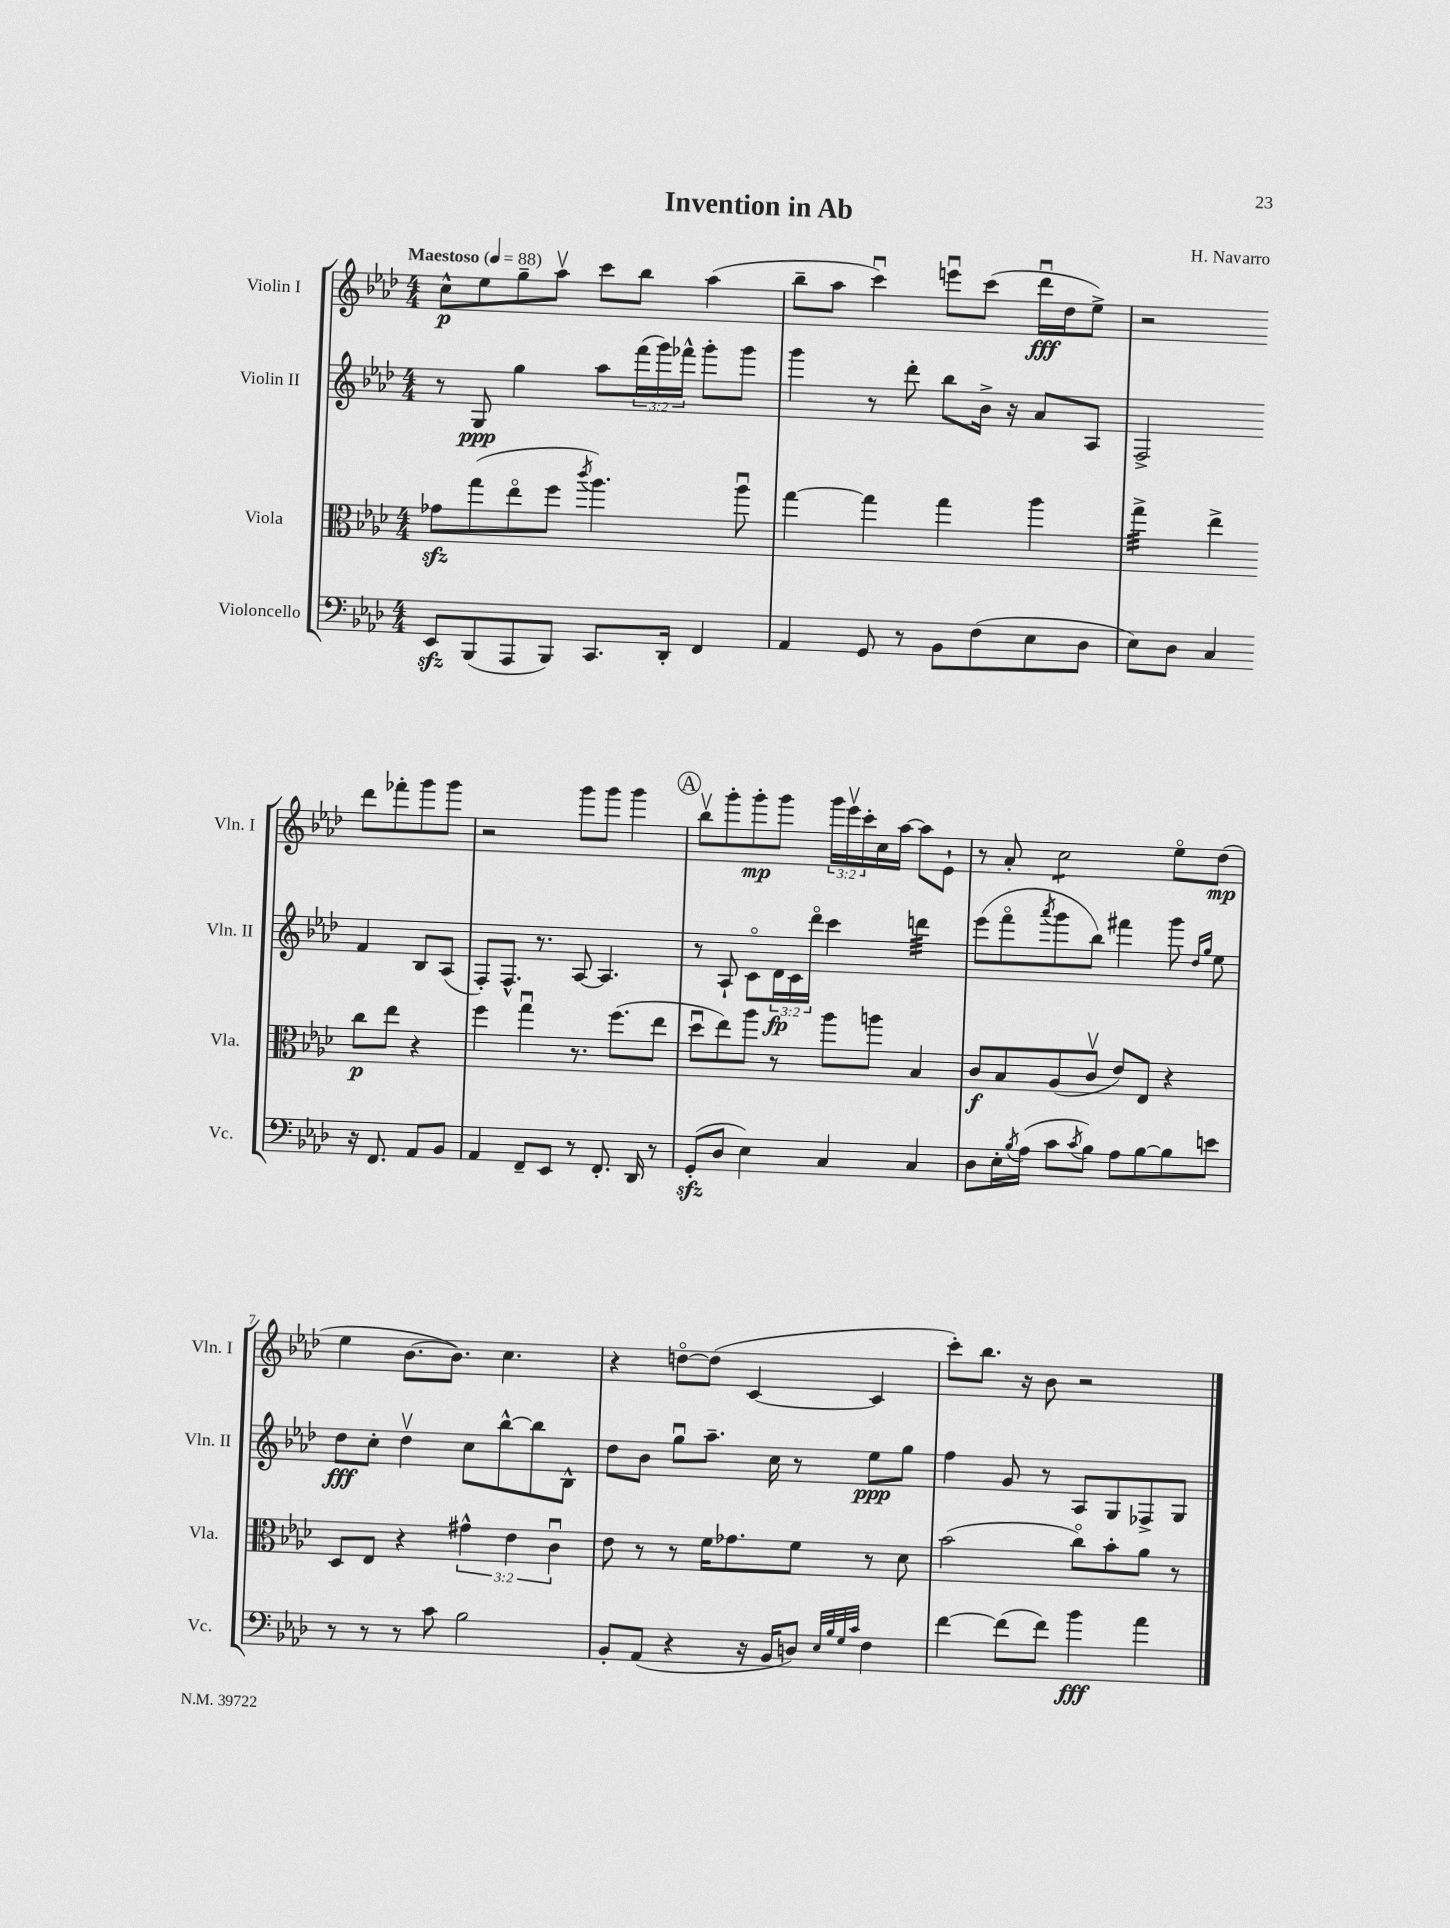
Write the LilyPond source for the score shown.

\header { title = "Invention in Ab" composer = "H. Navarro" }
<<
\new StaffGroup <<
\new Staff = "s0" \with { instrumentName = "Violin I" shortInstrumentName = "Vln. I" } {
    \clef treble \key aes \major \numericTimeSignature \time 4/4 \override Staff.TupletNumber.text = #tuplet-number::calc-fraction-text \tempo "Maestoso" 4 = 88
    c''8-^\p ees''8 g''8-- aes''8\upbow c'''8 bes''8 aes''4( |
    bes''8-- aes''8 c'''4\downbow) e'''8\downbow c'''8( des'''16\downbow\fff des''16 ees''8->) |
    r2 des'''8 fes'''8-. g'''8 g'''8 |
    r2 g'''8 g'''8 g'''4 |
    \mark \markup { \circle "A" } bes''8\upbow g'''8-. g'''8-.\mp g'''8 \tuplet 3/2 { g'''16 ees'''16\upbow c'''16-. } c''16 aes''16~ aes''8 ees'8-! |
    r8 aes'8-. c''2:8 ees''8\flageolet des''8\mp( |
    ees''4 bes'8.~ bes'8.) c''4. |
    r4 d''8~\flageolet d''8( c'4~ c'4 |
    c'''8-.) bes''8. r16 bes'8 r2 \bar "|." |
}
\new Staff = "s1" \with { instrumentName = "Violin II" shortInstrumentName = "Vln. II" } {
    \clef treble \key aes \major \numericTimeSignature \time 4/4 \override Staff.TupletNumber.text = #tuplet-number::calc-fraction-text
    r8 g8\ppp g''4 aes''8 \tuplet 3/2 { f'''16( g'''16) fes'''16-^ } g'''8-. g'''8 |
    g'''4 r8 des'''8-. bes''8 bes'16-> r16 aes'8 aes8 |
    f2-> f'4 bes8 aes8( |
    f8-.) f8.-^ r8. aes8~ aes4. |
    \mark \markup { \circle "A" } r8 aes8-! c'8\flageolet \tuplet 3/2 { des'16\fp c'16 des'''16\flageolet } c'''4 d'''4:32 |
    ees'''8( f'''8\flageolet \acciaccatura { aes'''8 } g'''8 bes''8) fis'''4 g'''8 \grace { des''16 g''16 } ees''8 |
    des''8\fff c''8-. des''4\upbow c''8 bes''8~-^ bes''8 bes8-^ |
    des''8 bes'8 g''8\downbow aes''8.-- c''16 r8 ees''8\ppp g''8 |
    f''4 g'8 r8 aes8 g8 fes8-> g8 \bar "|." |
}
\new Staff = "s2" \with { instrumentName = "Viola" shortInstrumentName = "Vla." } {
    \clef alto \key aes \major \numericTimeSignature \time 4/4 \override Staff.TupletNumber.text = #tuplet-number::calc-fraction-text
    ges'8\sfz g''8( ees''8\flageolet f''8 \acciaccatura { c'''8 } aes''4.) aes''8\downbow |
    g''4~ g''4 g''4 aes''4 |
    g''4:32-> ees''4-> c''8\p ees''8 r4 |
    f''4 g''4\downbow r8. f''8.( ees''8 |
    \mark \markup { \circle "A" } des''8\downbow ees''8) aes''8 r8 aes''8 a''8 bes4 |
    c'8\f bes8 aes8( c'8\upbow ees'8) ees8 r4 |
    des8 ees8 r4 \tuplet 3/2 { gis'4-^ ees'4 c'4\downbow } |
    ees'8 r8 r8 f'16 ges'8. f'8 r8 des'8 |
    bes'2( c''8\flageolet) bes'8-. aes'8 r8 \bar "|." |
}
\new Staff = "s3" \with { instrumentName = "Violoncello" shortInstrumentName = "Vc." } {
    \clef bass \key aes \major \numericTimeSignature \time 4/4
    ees,8\sfz bes,,8( aes,,8 bes,,8) c,8. des,16-. f,4 |
    aes,4 g,8 r8 bes,8 f8( ees8 des8 |
    ees8) des8 c4 r16 f,8. aes,8 bes,8 |
    aes,4 f,8-- ees,8 r8 f,8.-. des,16 r8 |
    \mark \markup { \circle "A" } g,8-.\sfz( des8 ees4) c4 c4 |
    des8 ees16-. \acciaccatura { bes8 } aes16( c'8 \acciaccatura { c'8 } bes8) aes8 bes8~ bes8 e'8 |
    r8 r8 r8 c'8 bes2 |
    bes,8-. aes,8( r4 r16 bes,16 d8) \grace { ees32 bes32 g32 c'32 } f4 |
    f'4~ f'8( f'8) bes'4\fff aes'4 \bar "|." |
}
>>
>>
